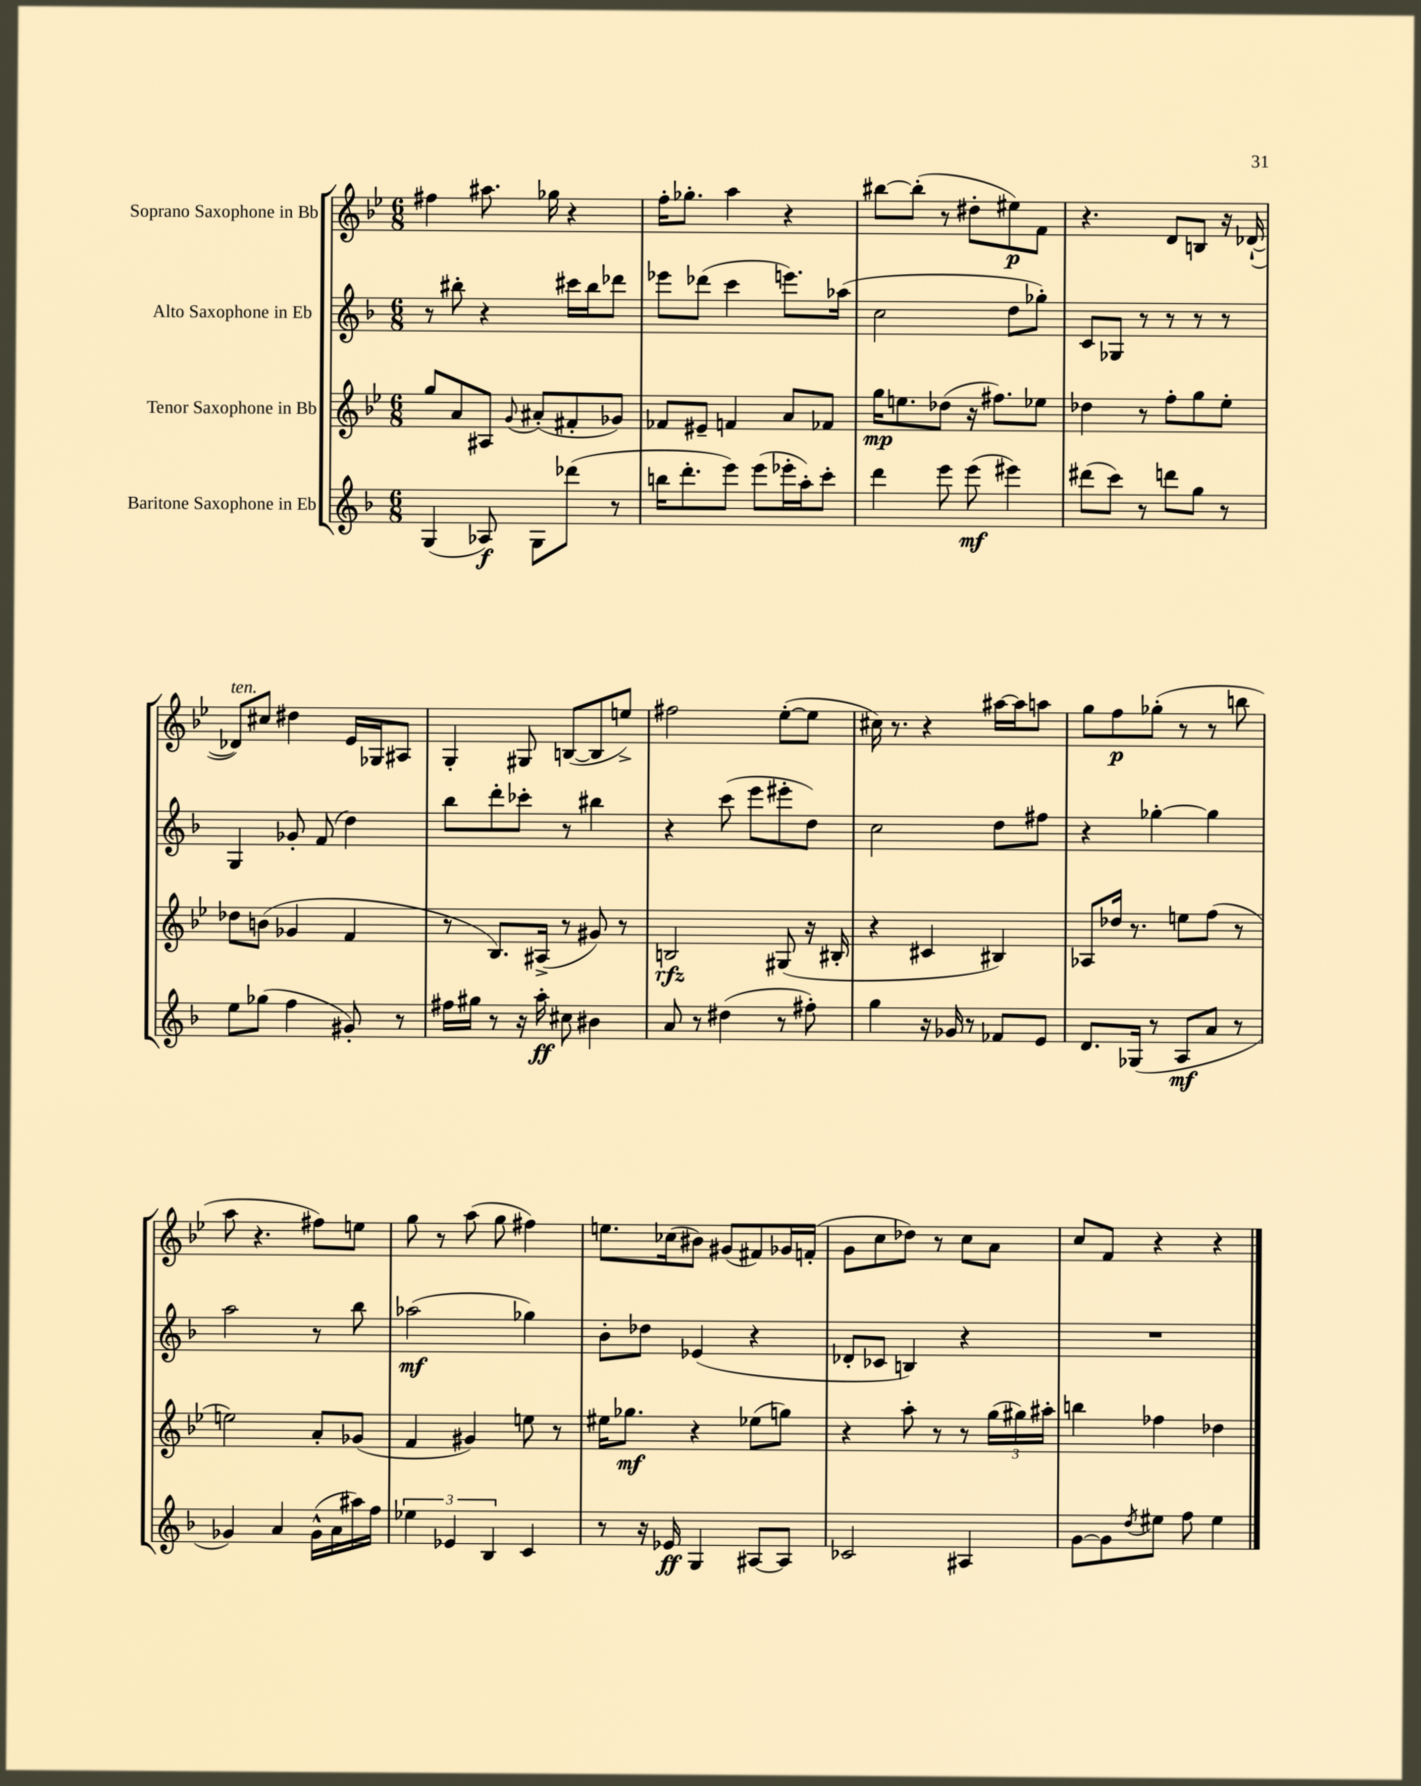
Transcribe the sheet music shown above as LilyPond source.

<<
\new StaffGroup <<
\new Staff = "s0" \with { instrumentName = "Soprano Saxophone in Bb" } {
    \clef treble \key bes \major \numericTimeSignature \time 6/8
    fis''4 ais''8. ges''16 r4 |
    f''16-. ges''8.-. a''4 r4 |
    bis''8~ bis''8-.( r8 dis''8-. eis''8\p) f'8 |
    r4. d'8 b8 r16 des'16~-!( |
    des'8^\markup { \italic "ten." }) cis''8 dis''4 ees'16 ges16 ais8 |
    g4-. gis8 b8~( b8 e''8->) |
    fis''2 ees''8~-.( ees''8 |
    cis''16) r8. r4 ais''16~ ais''16 a''8 |
    g''8 f''8\p ges''8-.( r8 r8 b''8 |
    a''8 r4. fis''8) e''8 |
    g''8 r8 a''8( g''8 fis''4) |
    e''8. ces''16( bis'8) gis'8( fis'8) ges'16 f'16-.( |
    g'8 c''8 des''8) r8 c''8 a'8 |
    c''8 f'8 r4 r4 \bar "|." |
}
\new Staff = "s1" \with { instrumentName = "Alto Saxophone in Eb" } {
    \clef treble \key f \major \numericTimeSignature \time 6/8
    r8 bis''8-. r4 cis'''16 bis''16 des'''8 |
    ees'''8 des'''8( c'''4 e'''8.) aes''16( |
    c''2 d''8 ges''8-.) |
    c'8 ges8 r8 r8 r8 r8 |
    g4 ges'8-. f'8( d''4) |
    bes''8 d'''8-. ces'''8-. r8 bis''4 |
    r4 c'''8( e'''8 eis'''8-. d''8) |
    c''2 d''8 fis''8 |
    r4 ges''4~-. ges''4 |
    a''2 r8 bes''8 |
    aes''2\mf( ges''4) |
    bes'8-. des''8 ees'4( r4 |
    des'8-. ces'8 b4) r4 |
    R2. \bar "|." |
}
\new Staff = "s2" \with { instrumentName = "Tenor Saxophone in Bb" } {
    \clef treble \key bes \major \numericTimeSignature \time 6/8
    g''8 a'8 ais8 \appoggiatura { g'8 } ais'8-.( fis'8-. ges'8) |
    fes'8 eis'8-- f'4 a'8 fes'8 |
    g''16\mp e''8. des''8( r16 fis''8.) ees''8 |
    des''4 r8 f''8-. g''8 ees''8-. |
    des''8 b'8( ges'4 f'4 |
    r8 bes8.) ais16->( r8 gis'8) r8 |
    b2\rfz gis8( r16 bis16-. |
    r4 cis'4 bis4) |
    aes8 des''16 r8. e''8 f''8( r8 |
    e''2) a'8-. ges'8( |
    f'4 gis'4) e''8 r8 |
    eis''16 ges''8.\mf r4 ees''8( g''8) |
    r4 a''8-. r8 r8 \tuplet 3/2 { g''16( gis''16) ais''16-. } |
    b''4 fes''4 des''4 \bar "|." |
}
\new Staff = "s3" \with { instrumentName = "Baritone Saxophone in Eb" } {
    \clef treble \key f \major \numericTimeSignature \time 6/8
    g4( aes8\f) g8 des'''8( r8 |
    b''16 d'''8.-. e'''8) e'''8( ees'''16-. a''16-.) c'''8-. |
    d'''4 e'''8 e'''8\mf( eis'''4) |
    dis'''8( c'''8) r8 d'''8 g''8 r8 |
    e''8 ges''8( f''4 gis'8-.) r8 |
    fis''16 gis''16 r8 r16 a''16-.\ff cis''8 bis'4 |
    a'8 r8 dis''4( r8 fis''8-.) |
    g''4 r16 ges'16 r8 fes'8 e'8 |
    d'8. ges16( r8 a8\mf a'8 r8 |
    ges'4) a'4 ges'16-^( a'16 ais''16) f''16 |
    \tuplet 3/2 { ees''4 ees'4 bes4 } c'4 |
    r8 r16 ees'16\ff g4 ais8~ ais8 |
    ces'2 ais4 |
    g'8~ g'8 \acciaccatura { d''8 } eis''8 f''8 eis''4 \bar "|." |
}
>>
>>
\layout { \context { \Score \remove "Bar_number_engraver" } }
